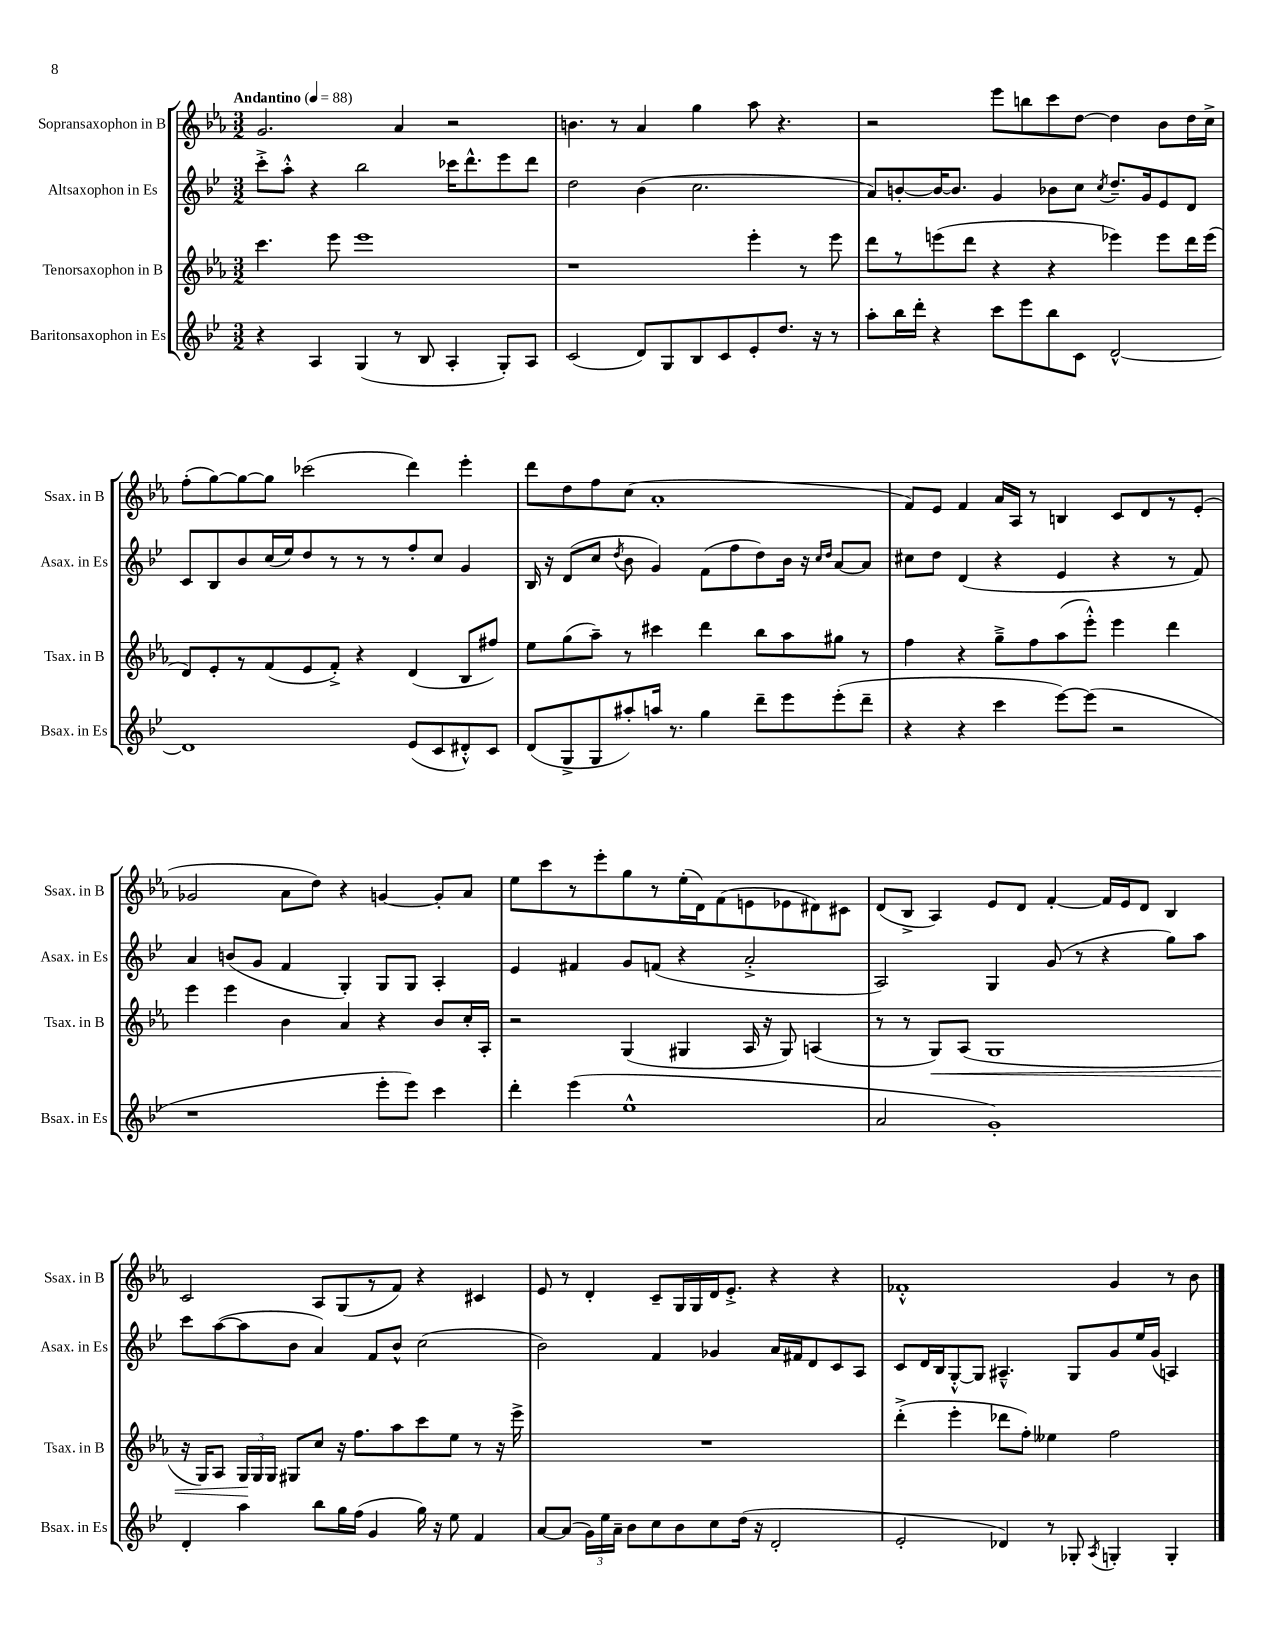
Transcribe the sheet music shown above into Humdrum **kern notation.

**kern	**kern	**kern	**kern
*staff4	*staff3	*staff2	*staff1
*clefG2	*clefG2	*clefG2	*clefG2
*k[b-e-]	*k[b-e-a-]	*k[b-e-]	*k[b-e-a-]
*M3/2	*M3/2	*M3/2	*M3/2
*MM88	*MM88	*MM88	*MM88
4r	4.ccc	8ccc'^	2.g
.	.	8aa'^^	.
4A	.	4r	.
.	8eee-	.	.
(4G	1eee-	2bb-	.
8r	.	.	4a-
8B-	.	.	.
4A'	.	16ccc-	2r
.	.	8.ddd^^	.
8G')	.	8eee-	.
8A	.	8ddd	.
=	=	=	=
(2c	1r	2dd	4.b
.	.	.	8r
8d)	.	(4b-	4a-
8G	.	.	.
8B-	.	2.cc	4gg
8c	.	.	.
8e-'	4eee-'	.	8aa-
8.dd	.	.	4.r
.	8r	.	.
16r	.	.	.
8r	8eee-	.	.
=	=	=	=
8aa'	8ddd	8a)	2r
16bb-	8r	[8b'	.
16ddd'	.	.	.
4r	(8eee	16b_	.
.	.	8.b]	.
.	8ddd	.	.
8ccc	4r	4g	8eee-
8eee-	.	.	8bb
8bb-	4r	8b-	8ccc
8c	.	8cc	[8dd
.	.	8qcc	.
[2d^^	4eee-)	8.dd~	4dd]
.	.	16g	.
.	8eee-	8e-	8b-
.	16ddd	8d	16dd
.	(16eee-	.	16cc^
=	=	=	=
1d]	8d)	8c	(8ff'
.	8e-'	8B-	[8gg)
.	8r	8b-	8gg_
.	(8f	(16cc	8gg]
.	.	16ee-)	.
.	8e-	8dd	(2ccc-
.	8f'^)	8r	.
.	4r	8r	.
.	.	8r	.
(8e-	(4d	8ff'	4ddd)
8c	.	8cc	.
8d#'^^)	8B-	4g	4eee-'
8c	8ff#)	.	.
=	=	=	=
(8d	8ee-	16B-	8ddd
.	.	16r	.
8G^	(8gg	(8d	8dd
8G	8aa-~)	8cc	8ff
.	.	8qdd	.
8aa#')	8r	8b-	(8cc
16aa	4ccc#	4g)	1a-'
8.r	.	.	.
4gg	4ddd	(8f	.
.	.	8ff	.
8ddd~	8bb-	8dd)	.
8eee-	8aa-	16b-	.
.	.	16r	.
.	.	16qqcc	.
.	.	16qqdd	.
(8eee-'	8gg#	[8a	.
8ddd~	8r	8a]	.
=	=	=	=
4r	4ff	8cc#	8f)
.	.	8dd	8e-
4r	4r	(4d	4f
4ccc	8gg~^	4r	16a-
.	.	.	16A-
.	8ff	.	8r
[8eee-)	(8aa-	4e-	4B
(8eee-]	8eee-'^^)	.	.
2r	4eee-	4r	8c
.	.	.	8d
.	4ddd	8r	8r
.	.	8f)	(8e-'
=	=	=	=
1r	4eee-	4a	2g-
.	4eee-	(8b	.
.	.	8g	.
.	4b-	4f	8a-
.	.	.	8dd)
.	4a-	4G')	4r
8eee-'	4r	8G	[4g
8eee-)	.	8G	.
4ccc	8b-	4A'	8g']
.	16cc'	.	8a-
.	16A-'	.	.
=	=	=	=
4ddd'	2r	4e-	8ee-
.	.	.	8ccc
(4eee-	.	4f#	8r
.	.	.	8eee-'
1ee-^^	(4G	8g	8gg
.	.	(8f	8r
.	4G#	4r	(16ee-'
.	.	.	16d)
.	.	.	(8f
.	16A-	2a'^	8e
.	16r	.	.
.	8G#)	.	8e-
.	(4A	.	8d#)
.	.	.	8c#
=	=	=	=
2a	8r	2A)	(8d
.	8r	.	8B-^
.	8G)	.	4A-)
.	(8A-	.	.
1g')	1G	4G	8e-
.	.	.	8d
.	.	(8g	[4f'
.	.	8r	.
.	.	4r	16f]
.	.	.	16e-
.	.	.	8d
.	.	8gg)	4B-
.	.	8aa	.
=	=	=	=
4d'	16r	8ccc	2c
.	16G)	.	.
.	8A-	([8aa	.
4aa	24G	8aa]	.
.	24G	.	.
.	24G	.	.
.	8G#	8b-	.
8bb-	8cc	4a)	8A-
16gg	16r	.	(8G
(16ff	8.ff	.	.
4g	.	8f	8r
.	8aa-	8b-^^	8f)
16gg)	8ccc	(2cc	4r
16r	.	.	.
8ee-	8ee-	.	.
4f	8r	.	4c#
.	16r	.	.
.	16eee-^	.	.
=	=	=	=
[8a	1.r	2b-)	8e-
(8a]	.	.	8r
24g)	.	.	4d'
24ee-	.	.	.
24a~	.	.	.
8b-	.	.	.
8cc	.	4f	8c~
8b-	.	.	16G
.	.	.	16G
8cc	.	4g-	16d
.	.	.	8.e-'^
(16dd	.	.	.
16r	.	.	.
2d'	.	16a	4r
.	.	16f#	.
.	.	8d	.
.	.	8c	4r
.	.	8A	.
=	=	=	=
2e-'	(4ddd'^	8c	1f-'^^
.	.	16d	.
.	.	16B-	.
.	4eee-'	[8G'^^	.
.	.	8G]	.
4d-)	8ddd-	4.A#~^^	.
.	8ff')	.	.
8r	4ee--	.	.
8G-'	.	8G	.
8qA	.	.	.
4G'	2ff	8g	4g
.	.	16ee-	.
.	.	(16g	.
4G'	.	4A)	8r
.	.	.	8b-
==	==	==	==
*-	*-	*-	*-
